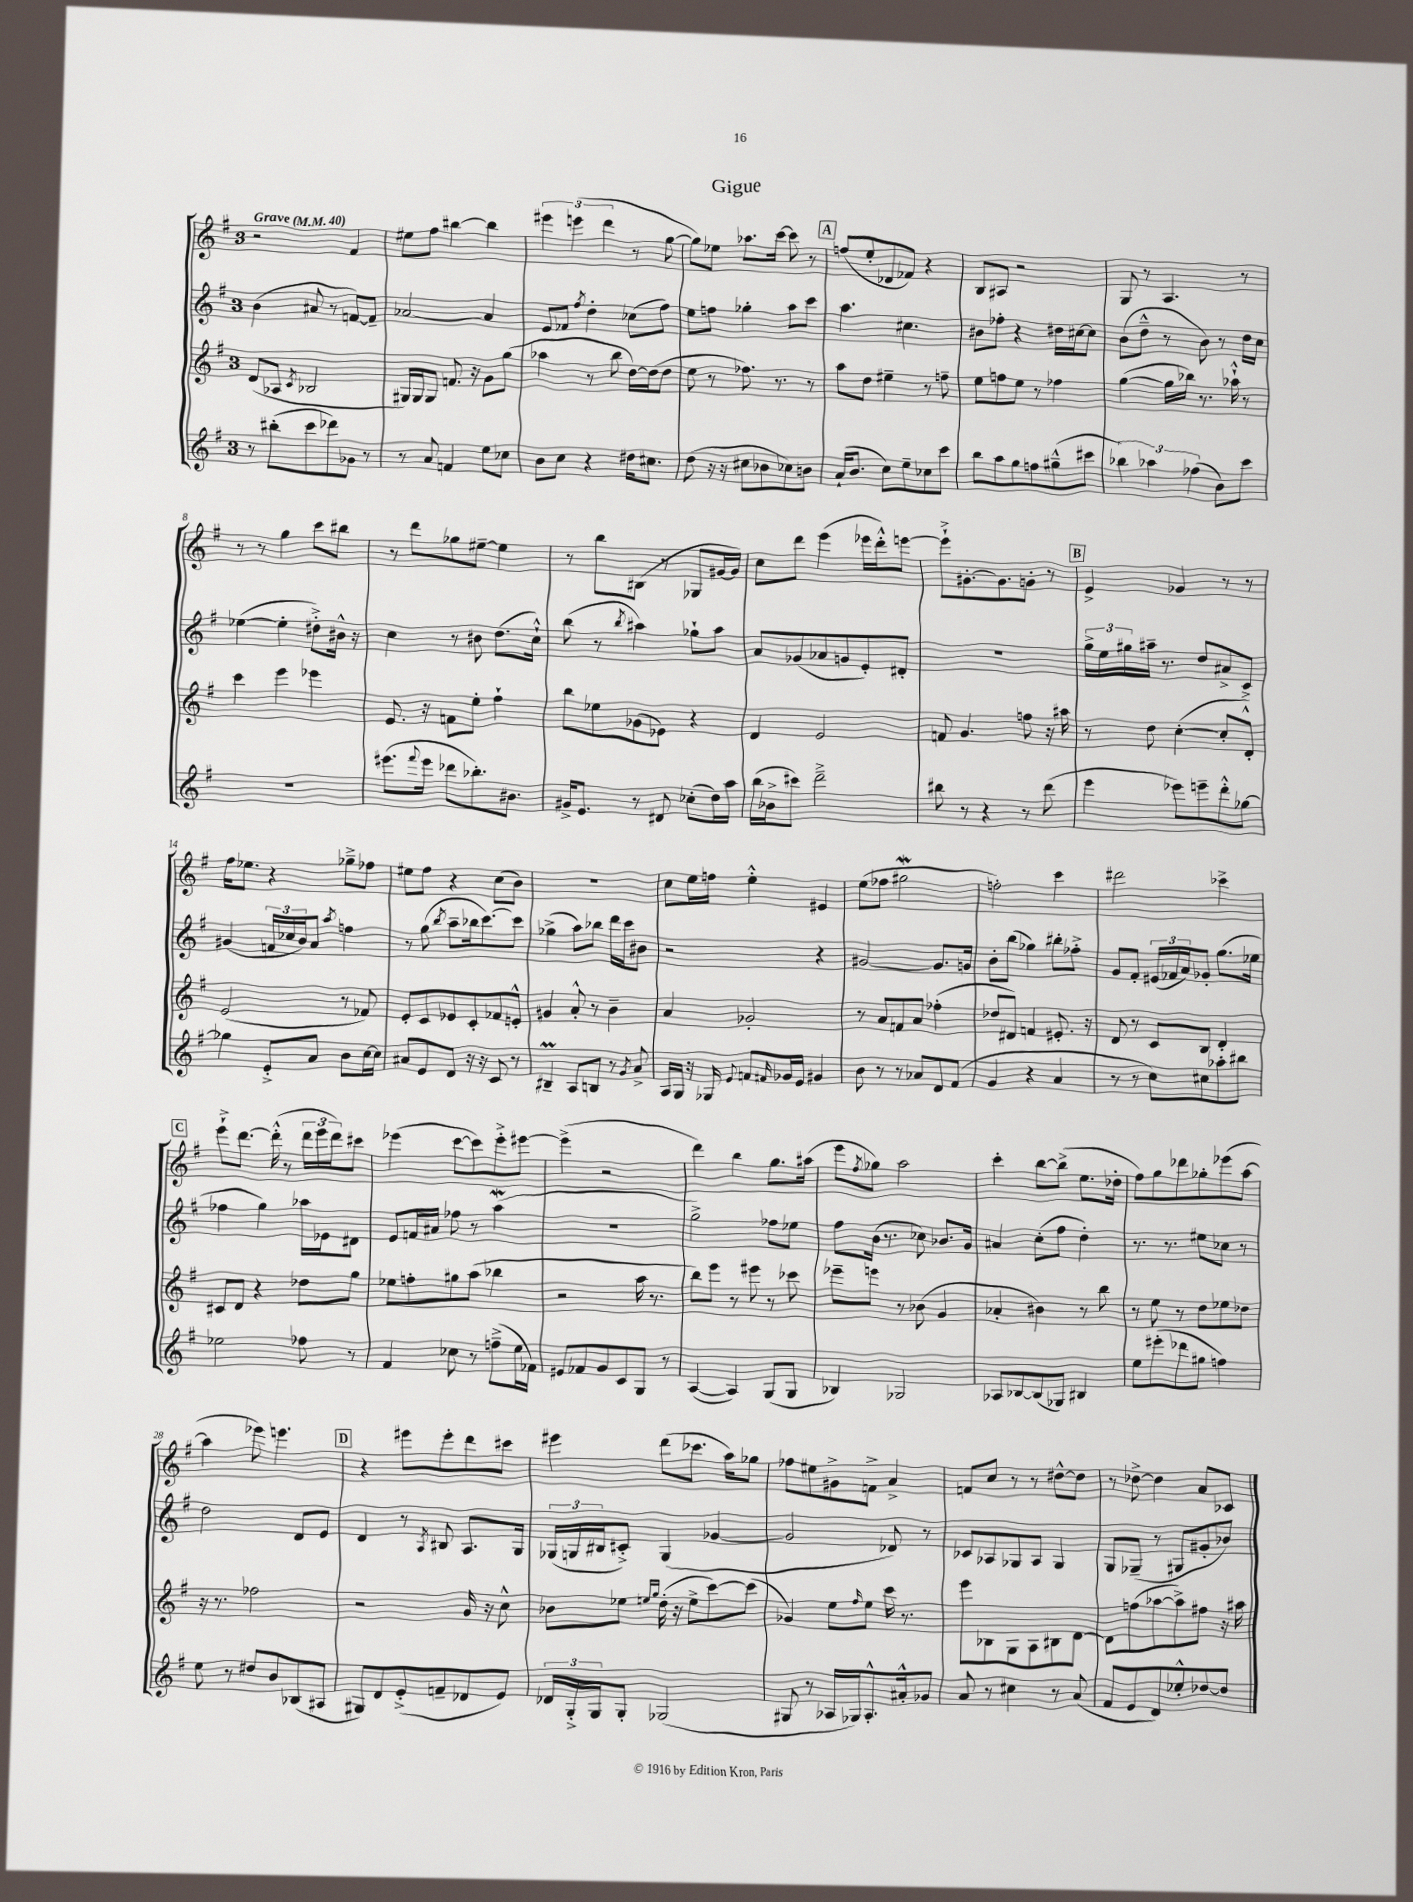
\header { title = "Gigue" }
<<
\new StaffGroup <<
\new Staff = "s0" {
    \clef treble \key g \major \once \override Staff.TimeSignature.style = #'single-digit \time 3/4 \tempo "Grave" 4 = 40
    r2 fis'4 |
    eis''8 fis''8 bis''4~ bis''4 |
    \tuplet 3/2 { eis'''4 e'''4( d'''4 } r8 g''8~ |
    g''8) ees''8 aes''8. c'''16~ c'''8 r8 |
    \mark \markup { \box "A" } f''8( e''8-. des'8 fes'8) r4 |
    b8 ais8 r2 |
    g8 r8 a4. r8 |
    r8 r8 g''4 c'''8 bis''8 |
    r8 d'''8 ges''8 eis''8~-- eis''4 |
    r8 b''8 bis8( r8 ges8 gis'16~ gis'16) |
    c''8 d'''8 e'''4( ees'''16 d'''16-.-^) e'''8~ |
    e'''8-!-> gis'8.~-. gis'8. g'8-. r8 |
    \mark \markup { \box "B" } e'4-> ges'4 r8 r8 |
    fis''16 ees''8. r4 ges''8---> fes''8 |
    eis''8 fis''8 r4 c''8( b'8) |
    R2. |
    c''8 e''16 f''16 e''4-.-^ eis'4 |
    e''8( fes''8 gis''2\mordent |
    f''2-.) c'''4 |
    dis'''2 ces'''4-> |
    \mark \markup { \box "C" } e'''8-!-> d'''8.~ d'''16-.-^( r8 \tuplet 3/2 { d'''16 e'''16 d'''16) } cis'''8 |
    ees'''4( c'''8~ c'''8) ees'''8-.-> eis'''8~ |
    eis'''4->( r2 |
    d'''4) b''4 g''8. ais''16( |
    e'''8 \acciaccatura { fis''8 } ges''8) a''2 |
    c'''4-. b''8~ b''8->( e''8. des''16-. |
    fis''8) g''8 des'''8 ges''8-. ees'''8( a''8~ |
    a''4 ees'''8) e'''4. |
    \mark \markup { \box "D" } r4 eis'''8 eis'''8-. d'''8 cis'''8 |
    eis'''4 d'''8( ces'''8. a''16) ges''8 |
    fes''8 eis''8 gis'8-> f'8-> a'4-> |
    f'8 c''8 r8 r8 dis''8~-^ dis''8 |
    r8 des''8~-> des''4 a'8 ces'8 \bar "|." |
}
\new Staff = "s1" {
    \clef treble \key g \major \once \override Staff.TimeSignature.style = #'single-digit \time 3/4
    b'4( ais'8 r8 f'8~) f'8-- |
    aes'2~ aes'4 |
    e'8 fes'8 \acciaccatura { fis''8 } d''4-. ces''8( fis''8) |
    e''8 f''8 ges''4-. a''8 c'''8 |
    \mark \markup { \box "A" } a''4. cis''4. |
    bis'8 fes''8-. r4 dis''16 cis''16~ cis''8 |
    b'8( d''8---^ r8 b'8) r8 d''16 c''16 |
    ees''4~( ees''4-. dis''8-.->) bis'16-^ r16 |
    c''4 r8 bis'8 d''8.( c''16-!-^) |
    b''8( r8 \acciaccatura { b''8 } ais''4) ges''8-! ais''8 |
    a'8 ges'8( aes'8 g'8 e'8-.) dis'8-. |
    R2. |
    \mark \markup { \box "B" } \tuplet 3/2 { g''16-> e''16 gis''16 } ais''16-- r8. d''8 ais'8-> c'8-> |
    gis'4( \tuplet 3/2 { f'16 ces''16 b'16) } a'8 \acciaccatura { a''8 } f''4 |
    r8 g''8( \acciaccatura { b''8 } a''8-- bes''16 c'''8.~) c'''8 |
    ges''4->( a''8) bes''8 d'''16 c'''16 bis'8 |
    r2 r4 |
    gis'2~ gis'8. g'16 |
    b'8-. b''8( ges''4) bis''8-. fes''8-.-> |
    g'8 fis'8-. \tuplet 3/2 { eis'16( fes'16 a'16) } ges'8-. g''8.( ees''16 |
    \mark \markup { \box "C" } fes''4 g''4) aes''16 ees'16 dis'8 |
    e'8 f'16 ais'16 fes''8 r8 a''4\mordent( |
    R2. |
    g''2->) fes''8 ees''8 |
    fis''8 b'16( r8. ces''8) bes'8. g'16 |
    ais'4 c''8-.( fis''8 d''4-.) |
    r8. r8. eis''8 ces''8 r8 |
    d''2 d'8 e'8 |
    \mark \markup { \box "D" } d'4 r8 \acciaccatura { a8 } bis8 a8. g16 |
    \tuplet 3/2 { ges16( g16 bis16 } cis'8-.->) g4( ges'4~ |
    ges'2 des'8) r8 |
    ces'8 aes8 ges8 aes8 ges4 |
    g8 ges8--( r8 gis8 gis'8-. bes'8) \bar "|." |
}
\new Staff = "s2" {
    \clef treble \key g \major \once \override Staff.TimeSignature.style = #'single-digit \time 3/4
    d'8( aes8 \acciaccatura { c'8 } bes2 |
    gis16) gis16 gis8 f'8. r16 g'8 g''8( |
    aes''4 r8 b''8 d''16~) d''16( d''8 |
    e''8 r8 fes''8.) r8. r8 |
    \mark \markup { \box "A" } a''8 d''8 eis''4-- r8 f''8-- |
    e''8 f''8 e''8 r8 fes''4 |
    g''4~( g''16 bes''16) r8. aes''16-!-^ r8 |
    c'''4 e'''4 ees'''4 |
    e'8. r16 f'8 e''8-. fis''4-! |
    b''8 ees''8 ges'8( ees'8) r4 |
    d'4 e'2 |
    f'8 g'4. f''8 r16 ais''16 |
    \mark \markup { \box "B" } r8 d''8 c''4~-.( c''8-. d'8-.-^) |
    e'2( r8 fes'8) |
    e'8-. c'8 ees'8 c'8-. fes'8 e'8-.-^ |
    gis'4 a'8-.-^ r8 b'4-- |
    a'4 ges'2-. |
    r8 a'8 f'8 a'8 fes''4-.( |
    des''8 dis'8) f'4 eis'8.-. r16 |
    d'8 r8 c'8 b8 d'4-. |
    \mark \markup { \box "C" } cis'8 d'8 r4 des''8 g''8 |
    ees''8 f''8-. gis''8 a''8( bes''4 |
    r2 a''16 r8. |
    b''8) e'''8 r8 eis'''8 r8 ces'''8 |
    ees'''8-- e'''8 r8 bes'8( g'4 |
    aes'4-. bis'4) r8 b''8 |
    r8 e''8 r8 d''8 ees''8 des''8 |
    r16 r8. fes''2 |
    \mark \markup { \box "D" } r2 g'16 r16 c''8-^ |
    bes'8 ees''8 \grace { e''16 g''16 } d''16-.( r16 e''8-> c'''8~) c'''8( |
    ges'4) e''8 \grace { fis''16 } e''8 c'''16 r8. |
    e'''8 bes8 g8 a8 bis8 d'8~ |
    d'8 f''8( aes''8~ aes''8->) fis''8 r16 ais''16 \bar "|." |
}
\new Staff = "s3" {
    \clef treble \key g \major \once \override Staff.TimeSignature.style = #'single-digit \time 3/4
    r8 bis''8-.( c'''8 des'''8) ges'8 r8 |
    r8 a'8 f'4 e''8 ces''8 |
    b'8 c''8 r4 dis''16 cis''8. |
    d''8( r16 r16 cis''8 bes'8 ces''8) b'8 |
    \mark \markup { \box "A" } a'16-!( b'8. c''8) e''8-- ces''8 c'''8 |
    b''8 a''8 g''8 f''8 gis''8---^( cis'''8 |
    \tuplet 3/2 { bes''4) aes''4 fes''4( } b'8) c'''8 |
    R2. |
    eis'''8.( \appoggiatura { fis'''8 } eis'''16 des'''8 bes''8.-.) bis'8. |
    gis'16-> e'8. r8 dis'8 ces''8-.( d''16) a''16 |
    b''16( bes'16-> cis'''8) d'''2---> |
    bis''8 r8 r4 r8 d'''8( |
    \mark \markup { \box "B" } e'''4 ees'''8) e'''8-- d'''8-.-^ ges''8~ |
    ges''4 e'8-.-> a'8 b'8 c''16~ c''16 |
    ais'8 e'8 d'8 r16 r16 c'8 r8 |
    bis4--\prall a8 b8 r8 \acciaccatura { g'8 } a'8-> |
    a16 g16 r16 ges16 \appoggiatura { e'8 } f'8 \grace { fis'16 } ges'16 e'16 gis'4 |
    b'8 r8 r8 aes'8 d'8 fis'8( |
    g'4 r4 a'4 |
    r8 r8 c''8) cis''8 aes''8-. bis''8 |
    \mark \markup { \box "C" } ees''2 fes''8 r8 |
    fis'4 ces''8 r8 f''8--->( e''16 fes'16) |
    eis'8 fes'8 g'8 c'8 g8 r8 |
    a4~( a4) g8( g8 |
    bes4) ges2 |
    aes8 bes8~ bes8( ges8) bis4 |
    e''8 eis'''8-.( des'''8 gis''8 f''4) |
    e''8 r8 dis''8 b'8 bes8( ais8 |
    \mark \markup { \box "D" } gis8) d'8 e'8-.->( f'8-- des'8 e'8) |
    \tuplet 3/2 { des'16 g16-.-> g16 } g8-. ges2( |
    gis8 r8 aes16 ges16) aes8.-.-^ ais'16-.-^ ges'8 |
    a'8 r8 cis''4 r8 a'8( |
    fis'8 e'8 d'8) ees''8-.-^ des''8~ des''8 \bar "|." |
}
>>
>>
